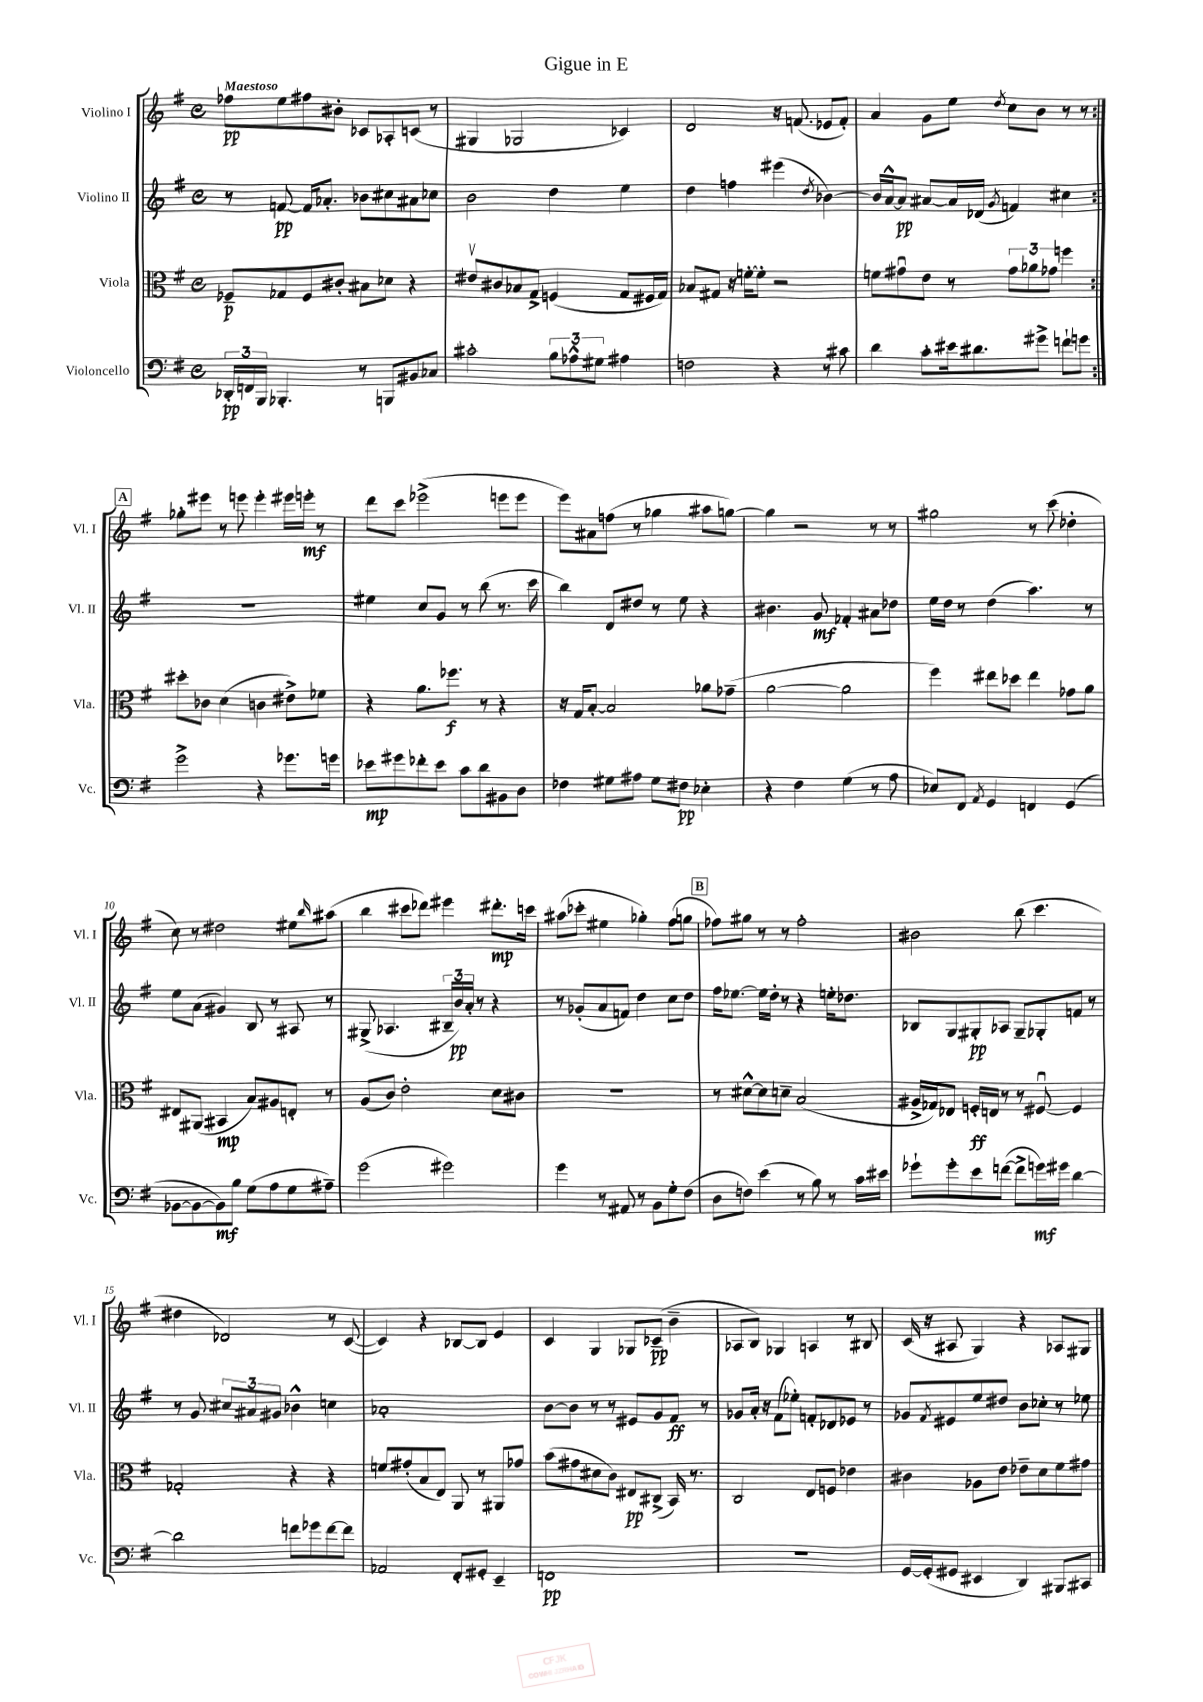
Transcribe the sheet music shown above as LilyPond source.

\header { title = "Gigue in E" }
<<
\new StaffGroup <<
\new Staff = "s0" \with { instrumentName = "Violino I" shortInstrumentName = "Vl. I" } {
    \clef treble \key g \major \defaultTimeSignature \time 4/4 \tempo "Maestoso"
    \repeat volta 2 { fes''8\pp e''8 fis''8 bis'8-. ces'8 aes8-. c'8( r8 |
    gis4 ges2 ces'4) |
    d'2 r16 f'8.( ees'8 f'8-.) |
    a'4 g'8 e''8 \acciaccatura { d''8 } c''8 b'8 r8 r8 | }
    \mark \markup { \box "A" } ges''8-. eis'''8 r8 e'''8 e'''4-. eis'''16 e'''16-.\mf r8 |
    d'''8 c'''8 ees'''2->( e'''8 e'''8 |
    e'''8) ais'8 f''8( r8 ges''4 ais''8 g''8~) |
    g''4 r2 r8 r8 |
    gis''2 r8 c'''8( des''4-. |
    c''8) r8 dis''2 eis''8 \grace { b''16 } ais''8( |
    b''4 cis'''8 des'''8) eis'''4 dis'''8.-.\mp c'''16 |
    ais''8( ces'''8-. eis''4 ges''4-.) fis''8( g''8 |
    \mark \markup { \box "B" } fes''8) gis''8 r8 r8 fes''2-. |
    bis'2 b''8( c'''4. |
    dis''4 des'2) r8 c'8~( |
    c'4) r4 bes8~ bes8 e'4 |
    c'4 g4 ges8 ces'8--\pp( b'4-- |
    aes8 b8) ges4 a4 r8 bis8 |
    c'16( r16 ais8 g4) r4 aes8 gis8 \bar "|." |
}
\new Staff = "s1" \with { instrumentName = "Violino II" shortInstrumentName = "Vl. II" } {
    \clef treble \key g \major \defaultTimeSignature \time 4/4
    \repeat volta 2 { r8 f'8~\pp f'16 aes'8.-. bes'8 cis''8 ais'8 ces''8 |
    b'2 d''4 e''4 |
    d''4 f''4 eis'''4( \acciaccatura { d''8 } bes'4~) |
    bes'16 a'16~-^ a'8\pp ais'8~ ais'16 des'16( \acciaccatura { g'8 } f'4) cis''4 | }
    \mark \markup { \box "A" } R1 |
    eis''4 c''8 g'8 r8 b''8( r8. c'''16 |
    b''4) d'8 dis''8 r8 e''8 r4 |
    bis'4. g'8\mf fes'4-. ais'8 des''8 |
    e''16 d''16 r8 d''4( a''4.) r8 |
    e''8 a'8( gis'4) b8 r8 ais8 r8 |
    gis8->( aes4. \tuplet 3/2 { bis16-- b'16\pp) a'16-. } r8 r4 |
    r8 ges'8-.( a'8 f'8) d''4 c''8 d''8 |
    \mark \markup { \box "B" } fis''16 ees''8.~ ees''16 d''16-. r8 r4 e''16-. des''8. |
    bes8 g8 gis8-.\pp aes8 gis8-- ges8-. f'8 r8 |
    r8 g'8 \tuplet 3/2 { cis''8 ais'8 gis'8 } bes'4-^ c''4 |
    aes'1-. |
    b'8~ b'8 r8 r8 eis'8 g'8 fis'8\ff r8 |
    ges'8 a'16-. r16 fis'8( ees''8-.) f'8-. des'8 ees'8 r8 |
    ges'8 \acciaccatura { fis'8 } eis'8 e''8 dis''8 b'8 ces''8-. r8 ees''8 \bar "|." |
}
\new Staff = "s2" \with { instrumentName = "Viola" shortInstrumentName = "Vla." } {
    \clef alto \key g \major \defaultTimeSignature \time 4/4
    \repeat volta 2 { fes8--\p ges8 fes8 cis'8-. bis8 des'8 r4 |
    eis'8\upbow cis'8 bes8 g8-> f4( g8 fis16 g16) |
    bes8 gis8 r16 f'16~-. f'8-. r2 |
    f'8 gis'8\downbow e'8 r8 \tuplet 3/2 { gis'8 aes'8 ges'8 } f''4 | }
    \mark \markup { \box "A" } dis''8-. ces'8 d'4( c'4 eis'8->) fes'8 |
    r4 a'8. fes''8.\f r8 r4 |
    r16 g16 b8~-. b2 aes'8 ges'8--( |
    a'2~ a'2 |
    fis''4) eis''8 des''8 eis''4 ges'8 a'8 |
    eis8 ais,8( bis,4\mp b8) ais8 e8-. r8 |
    a8( c'8) e'2-. d'8 cis'8 |
    R1 |
    \mark \markup { \box "B" } r8 dis'8~-^ dis'8 d'8-- b2( |
    ais16-> ges16) ees8 f16-.\ff e16 r8 r8 fis8~\downbow fis4 |
    ges2-. r4 r4 |
    f'8 gis'8-.( b8 e8) a,8 r8 ais,8 ges'8 |
    b'8( gis'8 dis'8 c'8) eis8\pp cis8->( b,16) r8. |
    c2 e8 f8 ees'4 |
    cis'4 aes8 e'8 ees'8-- d'8 fis'8 gis'8 \bar "|." |
}
\new Staff = "s3" \with { instrumentName = "Violoncello" shortInstrumentName = "Vc." } {
    \clef bass \key g \major \defaultTimeSignature \time 4/4
    \repeat volta 2 { \tuplet 3/2 { des,16-.\pp f,16 b,,16 } bes,,4.-. r8 b,,8 bis,8 ces8 |
    cis'2-. \tuplet 3/2 { b8 aes8-^ gis8 } ais4 |
    f2 r4 r8 cis'8 |
    d'4 c'8-. eis'16 dis'8. gis'8-> f'8-! g'8 | }
    \mark \markup { \box "A" } g'2-> r4 ges'8. g'16 |
    ees'8\mp gis'8 fes'8-. ees'8 c'8 d'8 bis,8 d8 |
    fes4 gis8 ais8 gis8 fis8\pp ees4-. |
    r4 fis4 g4( r8 a8 |
    ees8) fis,8 \acciaccatura { a,8 } g,4 f,4 g,4( |
    bes,8~ bes,8~ bes,8\mf) b8 g8( a8 g8 ais8--) |
    g'2( gis'2) |
    g'4 r8 ais,8 r8 b,8 g8-. fis8( |
    \mark \markup { \box "B" } d8 f8) e'4( r8 b8) r8 c'16 eis'16 |
    ges'8-! ges'8-. e'8 f'8~( f'8-> g'16\mf) gis'16 d'4~ |
    d'2 f'8 ges'8 f'8~ f'8 |
    aes,2 fis,8-. gis,8-. e,4-- |
    f,1\pp |
    R1 |
    g,16~ g,16-.( gis,8 eis,4 d,4) bis,,8 cis,8 \bar "|." |
}
>>
>>
